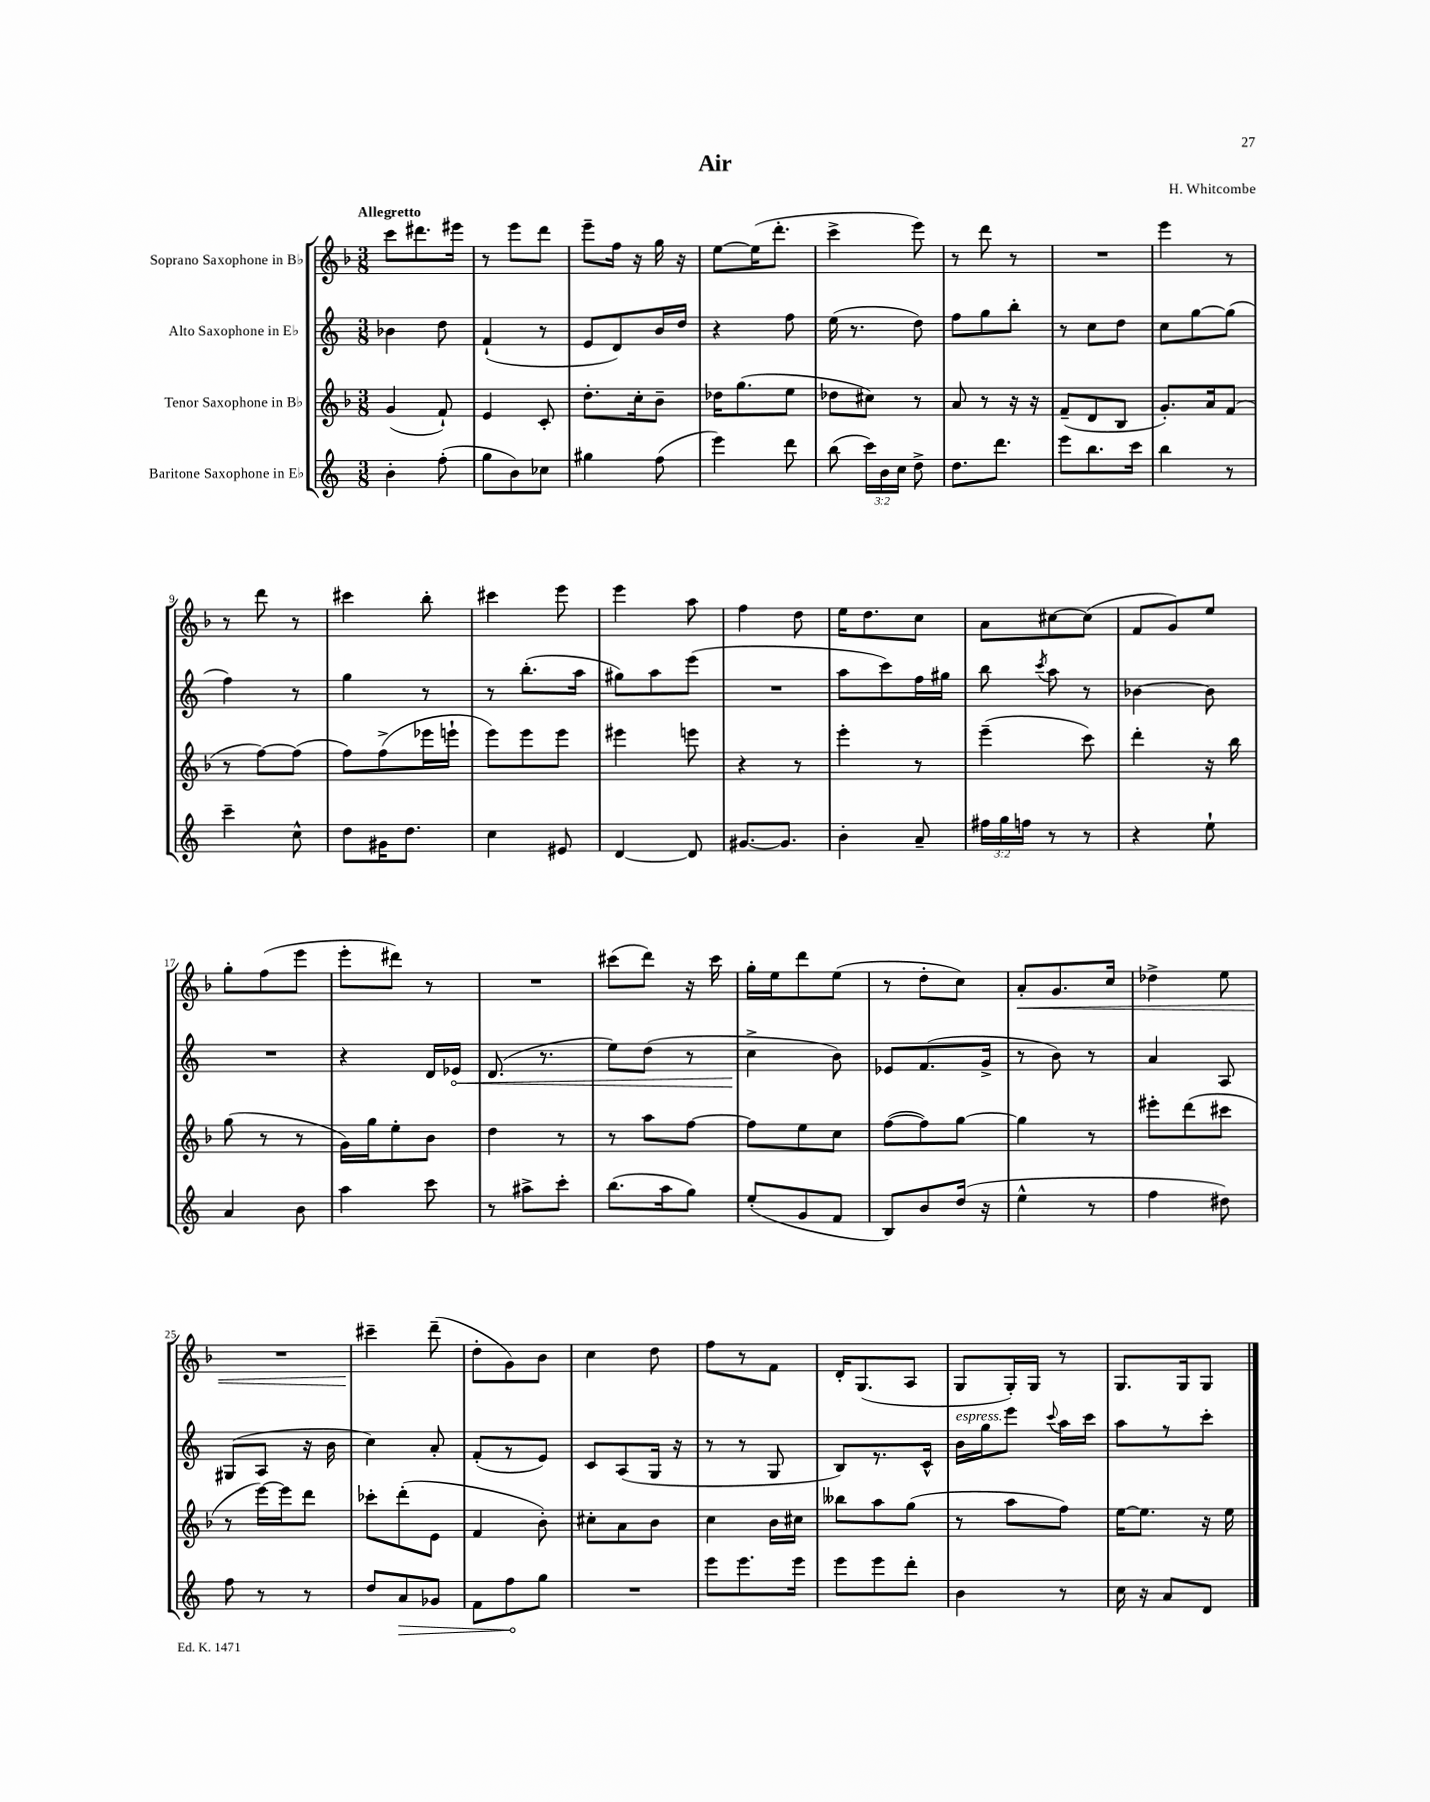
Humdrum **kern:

**kern	**kern	**kern	**kern
*staff4	*staff3	*staff2	*staff1
*clefG2	*clefG2	*clefG2	*clefG2
*k[]	*k[b-]	*k[]	*k[b-]
*M3/8	*M3/8	*M3/8	*M3/8
4b'\	(4g/	4b-\	8ccc\L
.	.	.	8.ddd#\
(8ff'\	8f`/)	8dd\	.
.	.	.	16eee#\Jk
=	=	=	=
8gg\L	4e/	(4f`/	8r
8b\)	.	.	8eee\L
8cc-\J	8c'/	8r	8ddd\J
=	=	=	=
4gg#\	8.dd'\L	8e/L	8eee~\L
.	.	8d/)	16ff\Jk
.	16cc'\k	.	16r
(8ff\	8b-~\J	16b/L	16gg\
.	.	16dd/JJ	16r
=	=	=	=
4eee\)	16dd-\LK	4r	[8ee\L
.	(8.gg\	.	.
.	.	.	(16ee\]K
.	.	.	8.ddd'\J
8ddd\	8ee\J	8ff\	.
=	=	=	=
(8bb\	8dd-\L	(16ee\	4ccc^\
.	.	8.r	.
24ccc\LL)	8cc#\J)	.	.
24b\	.	.	.
24cc\JJ	.	.	.
8dd^\	8r	8dd\)	8eee\)
=	=	=	=
8.dd\L	8a/	8ff\L	8r
.	8r	8gg\	8ddd\
8.ddd\J	.	.	.
.	16r	8bb'\J	8r
.	16r	.	.
=	=	=	=
8eee\L	(8f~/L	8r	4.r
8.bb\	8d/	8cc\L	.
.	8B-/J	8dd\J	.
16ccc\Jk	.	.	.
=	=	=	=
4bb\	8.g'/L)	8cc\L	4eee\
.	.	[8gg\	.
.	16a/k	.	.
8r	(8f/J	(8gg\]J	8r
=	=	=	=
4ccc~\	8r	4ff\)	8r
.	[8ff\L)	.	8ddd\
8cc^^\	(8ff\]J	8r	8r
=	=	=	=
8dd\L	8ff\L)	4gg\	4ccc#\
16g#\K	(8ff^\	.	.
8.dd\J	.	.	.
.	16eee-\L	8r	8bb-'\
.	16eee`\JJ	.	.
=	=	=	=
4cc\	8eee\L)	8r	4ccc#\
.	8eee\	(8.bb'\L	.
8e#/	8eee\J	.	8eee\
.	.	16aa\Jk	.
=	=	=	=
[4d/	4eee#\	8gg#\L)	4eee\
.	.	8aa\	.
8d/]	8eee\	(8eee\J	8aa\
=	=	=	=
[8.g#/L	4r	4.r	4ff\
8.g#/]J	.	.	.
.	8r	.	8dd\
=	=	=	=
4b'\	4eee'\	8aa\L	16ee\LK
.	.	.	8.dd\
.	.	8ccc\)	.
8a~/	8r	16ff\L	8cc\J
.	.	16gg#\JJ	.
=	=	=	=
24ff#\LL	(4eee~\	8bb\	8a\L
24gg\	.	.	.
24ff\JJ	.	.	.
.	.	8qccc/	.
8r	.	8aa\	[8cc#\
8r	8ccc\)	8r	(8cc#\]J
=	=	=	=
4r	4ddd'\	[4b-\	8f/L
.	.	.	8g/)
8ee`\	16r	8b-\]	8ee/J
.	16bb-\	.	.
=	=	=	=
4a/	(8gg\	4.r	8gg'\L
.	8r	.	(8ff\
8b\	8r	.	8eee\J
=	=	=	=
4aa\	16g\LL)	4r	8eee'\L
.	16gg\J	.	.
.	8ee'\	.	8ddd#\J)
8ccc\	8b-\J	16d/LL	8r
.	.	16e-/JJ	.
=	=	=	=
8r	4dd\	(8.d/	4.r
8aa#^\L	.	.	.
.	.	8.r	.
8ccc'\J	8r	.	.
=	=	=	=
(8.bb\L	8r	8ee\L)	(8ccc#\L
.	8aa\L	(8dd\J	8ddd\J)
16aa\k	.	.	.
8gg\J)	[8ff\J	8r	16r
.	.	.	16ccc#\
=	=	=	=
(8ee'/L	8ff\]L	4cc^\	16gg'\LL
.	.	.	16ee\J
8g/	8ee\	.	8ddd\
8f/J	8cc\J	8b\)	(8ee\J
=	=	=	=
8B/L)	([8ff\L	8e-/L	8r
8b/	8ff\])	(8.f/	8dd'\L
(16dd/Jk	[8gg\J	.	8cc\J)
16r	.	16g^/Jk	.
=	=	=	=
4ee^^\	4gg\]	8r	8a'/L
.	.	8b\)	8.g/
8r	8r	8r	.
.	.	.	16cc/Jk
=	=	=	=
4ff\	8eee#'\L	4a/	4dd-^\
.	(8ddd\	.	.
8dd#\)	8ccc#\J	8A/	8ee\
=	=	=	=
8ff\	8r	(8G#/L	4.r
8r	[16eee\LL)	8A/J	.
.	16eee\]J	.	.
8r	8ddd\J	16r	.
.	.	16b\	.
=	=	=	=
8dd/L	8ccc-'\L	4cc\)	4ccc#~\
8a/	(8ddd'\	.	.
8g-/J	8e\J	8a'/	(8ddd~\
=	=	=	=
8f\L	4f/	(8f'/L	8dd'\L
8ff\	.	8r	8g\)
8gg\J	8b-'\)	8e/J)	8b-\J
=	=	=	=
4.r	8cc#'\L	8c/L	4cc\
.	8a\	(8A/	.
.	8b-\J	16G/Jk	8dd\
.	.	16r	.
=	=	=	=
8eee\L	4cc\	8r	8ff\L
8.eee\	.	8r	8r
.	16b-\LL	8G/	8f\J
16eee\Jk	16cc#\JJ	.	.
=	=	=	=
8eee\L	8bb--\L	8B/L)	16d'/LK
.	.	.	(8.G/
8eee\	8aa\	8.r	.
8ddd'\J	(8gg\J	.	8A/J
.	.	16c^^/Jk	.
=	=	=	=
4b\	8r	16b\LL	8G/L
.	.	16gg\J	.
.	8aa\L	8eee\J	16G'/L)
.	.	.	16G/JJ
.	.	8qqccc/	.
8r	8ff\J)	16aa\LL	8r
.	.	16ccc\JJ	.
=	=	=	=
16cc\	[16ee\LK	8aa\L	8.G/L
16r	8.ee\]J	.	.
8a/L	.	8r	.
.	.	.	16G/k
8d/J	16r	8ccc'\J	8G/J
.	16ee\	.	.
==	==	==	==
*-	*-	*-	*-
